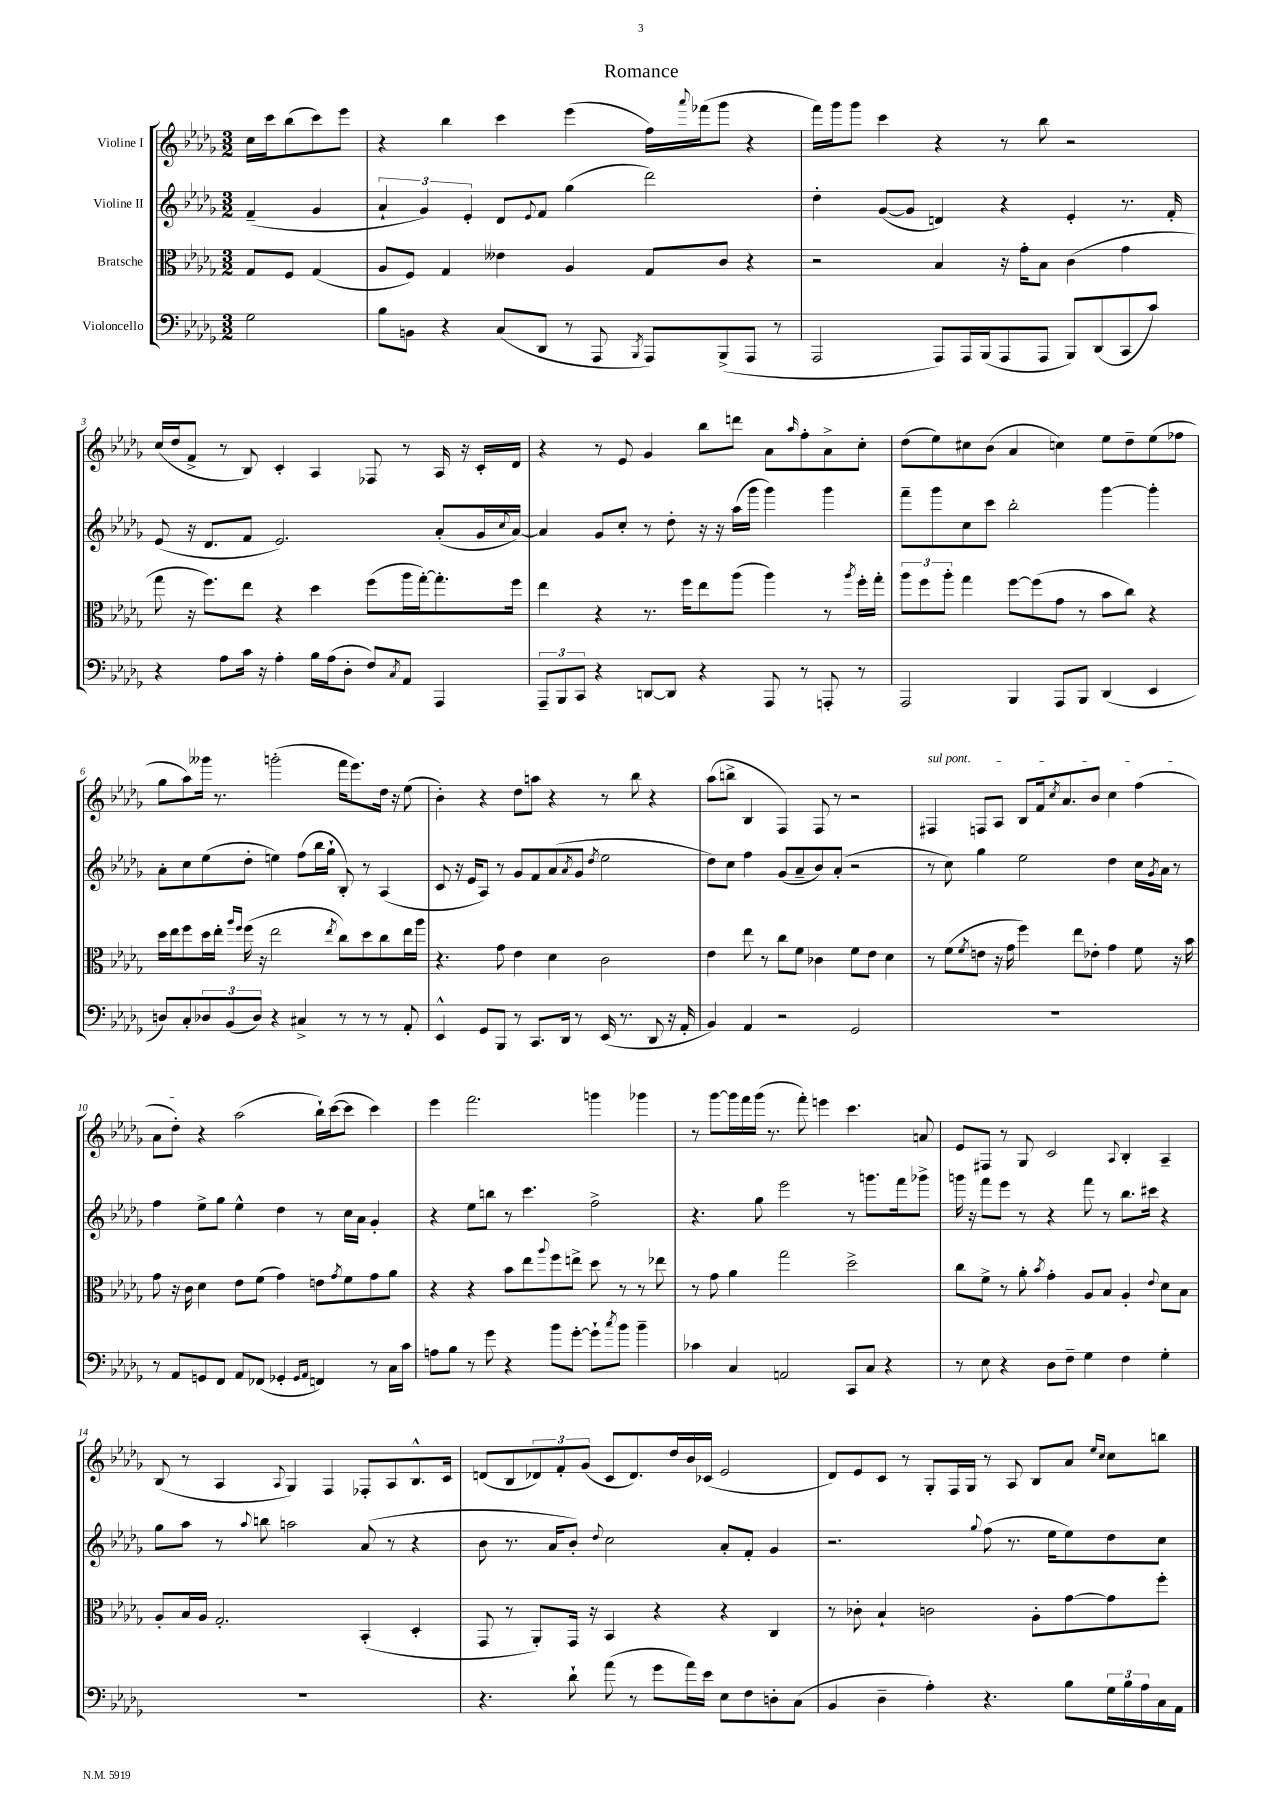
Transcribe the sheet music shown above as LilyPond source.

\header { title = "Romance" }
<<
\new StaffGroup <<
\new Staff = "s0" \with { instrumentName = "Violine I" } {
    \clef treble \key des \major \numericTimeSignature \time 3/2 \partial 2
    c''16 c'''16 bes''8( c'''8) ees'''8 |
    r4 bes''4 c'''4 ees'''4( f''16) \appoggiatura { aes'''8 } fes'''16( ges'''8 r4 |
    f'''16) ges'''16 ges'''8 c'''4 r4 r8 bes''8 r2 |
    c''16( des''16 f'8-> r8 bes8) c'4-. aes4 fes8 r8 aes16 r16 c'16-. des'16 |
    r4 r8 ees'8 ges'4 bes''8 d'''8 aes'8 \grace { aes''16 } f''8-. aes'8-> c''8-. |
    des''8( ees''8) cis''8 bes'8( aes'4 c''4) ees''8 des''8-- ees''8( fes''8 |
    ges''8 aes''8) geses'''16 r8. g'''2-.( f'''16 ees'''8.) des''16 r16 ees''8( |
    bes'4-.) r4 des''8 a''8 r4 r8 bes''8 r4 |
    aes''8( b''8-> bes4 f4) f8 r8 r2 |
    \once \override TextSpanner.bound-details.left.text = \markup { \italic "sul pont." } fis4\startTextSpan f8 aes8 bes8 f'16 \acciaccatura { c''8 } aes'8. bes'8 c''4 f''4( |
    aes'8 des''8-.\stopTextSpan) r4 aes''2( bes''16-!) c'''16~( c'''8 c'''4) |
    ees'''4 f'''2. g'''4 ges'''4 |
    r8 ges'''8~ ges'''16 f'''16 ges'''16( r8. f'''8-.) e'''4 c'''4. a'8 |
    ees'8 fis8 r8 ges8 c'2 \appoggiatura { aes8 } bes4-. aes4-- |
    bes8( r8 aes4 \appoggiatura { aes8 } ges4) f4 fes8-. aes8 bes8.-^ c'16 |
    d'8( bes8 \tuplet 3/2 { des'8) f'8-. ges'8( } c'8 des'8.) des''16 bes'16 ces'16( ees'2 |
    des'8) ees'8 c'8 r8 ges8-. f16 ges16 r8 aes8 bes8 aes'8 \grace { ees''16 c''16 } c''8 b''8 \bar "|." |
}
\new Staff = "s1" \with { instrumentName = "Violine II" } {
    \clef treble \key des \major \numericTimeSignature \time 3/2 \partial 2
    f'4--( ges'4 |
    \tuplet 3/2 { aes'4-! ges'4) ees'4-. } des'8 \appoggiatura { ees'8 } f'8 ges''4( des'''2) |
    des''4-. ges'8~( ges'8 d'4) r4 ees'4-. r8. f'16-. |
    ees'8( r16 des'8. f'8 ees'2.) aes'8-.( ges'16 \appoggiatura { c''8 } aes'16~) |
    aes'4 ges'8 c''8-. r8 des''8-. r16 r16 aes''16( ges'''16 ges'''4) ges'''4 |
    f'''8-- ges'''8 c''8 c'''8 bes''2-. ges'''4~ ges'''4-. |
    aes'8-. c''8 ees''8( des''8-. e''4) f''8( bes''16 ges''16-! bes8-.) r8 aes4( |
    c'8 r16 ees'16 aes8) r8 ges'8 f'8 aes'8( \acciaccatura { aes'8 } ges'8 \acciaccatura { des''8 } ees''2 |
    des''8) c''8 f''4 ges'8( aes'8-- bes'8) aes'8-.( r2 |
    r8 c''8) ges''4 ees''2 des''4 c''16 \acciaccatura { ges'8 } aes'16 r8 |
    f''4 ees''8-> ges''8 ees''4-^ des''4 r8 c''16 aes'16 ges'4-. |
    r4 ees''8 b''8 r8 c'''4. f''2-> |
    r4. ges''8 ees'''2 r8 g'''8. f'''16 ges'''8-> |
    g'''16 r16 f'''8 ees'''8 r8 r4 f'''8 r8 bes''8. cis'''16 r4 |
    ges''8 aes''8 r8 \appoggiatura { aes''8 } b''8 a''2 aes'8( r8 r4 |
    bes'8 r8. aes'16 bes'8-.) \appoggiatura { des''8 } c''2 aes'8-. f'8-. ges'4 |
    r2. \appoggiatura { ges''8 } f''8( r8. ees''16 ees''8) des''8 c''8 \bar "|." |
}
\new Staff = "s2" \with { instrumentName = "Bratsche" } {
    \clef alto \key des \major \numericTimeSignature \time 3/2 \partial 2
    ges8 f8 ges4( |
    aes8 f8) ges4 eeses'4 aes4 ges8 c'8 r4 |
    r2 bes4 r16 ges'16-. bes8 c'4( ges'4 |
    ges''8 r16 f''8.) ees''8 r4 des''4 f''8( aes''16 ges''16~-.) ges''8.-. f''16 |
    ees''4 r4 r8. f''16 ees''8 aes''8( aes''4) r8 \acciaccatura { aes''8 } f''16-. ges''16-. |
    \tuplet 3/2 { aes''8 f''8 aes''8-. } ges''4 f''8~ f''8( ges'8 r8 bes'8 c''8) r4 |
    des''16 ees''16 f''8 des''16 ees''16-. \grace { aes''16 f''16 } f''16( r16 ees''2 \acciaccatura { ees''8 } c''8) des''8 c''8 ees''16 aes''16 |
    r4. ges'8 ees'4 des'4 c'2 |
    ees'4 ees''8 r8 c''8 f'8 ces'4 f'8 ees'8 des'4 |
    r8 f'8( \acciaccatura { f'8 } e'8 r16 ges'16 f''4) ees''8 ees'8-. ges'4 f'8 r16 bes'16 |
    ges'8 r16 c'16 des'4 ees'8 f'8( ges'4) e'8 \acciaccatura { ges'8 } f'8 ges'8 aes'8 |
    r4 r4 bes'8 ees''8 \appoggiatura { aes''8 } f''8 e''8-> des''8 r8 r8 ees''8 |
    r8 ges'8 aes'4 ges''2 des''2-> |
    c''8 f'8-> r8 aes'8-. \acciaccatura { bes'8 } ges'4-. aes8 bes8 aes4-. \appoggiatura { ees'8 } des'8 bes8 |
    aes8-. bes16 aes16 ges2.-. bes,4-.( des4-. |
    ges,8 r8 aes,8-.) ges,16 r16 bes,4 r4 r4 c4 |
    r8 ces'8-. bes4-! c'2 aes8-. ges'8~ ges'8 f''8-. \bar "|." |
}
\new Staff = "s3" \with { instrumentName = "Violoncello" } {
    \clef bass \key des \major \numericTimeSignature \time 3/2 \partial 2
    ges2 |
    bes8 b,8 r4 c8( des,8 r8 aes,,8 \acciaccatura { bes,,8 } aes,,8) bes,,8->( aes,,8 r8 |
    aes,,2 aes,,8) aes,,16 bes,,16( aes,,8 aes,,8 bes,,8) des,8( c,8 c'8) |
    r4 aes8 c'16 r16 aes4-. bes16 aes16( des8-. f8) \acciaccatura { c8 } aes,8 aes,,4 |
    \tuplet 3/2 { aes,,8-- bes,,8 c,8 } r4 d,8~ d,8 r4 aes,,8 r8 a,,8-. r8 |
    aes,,2 bes,,4 aes,,8 bes,,8 des,4( ees,4 |
    d8) c8-. \tuplet 3/2 { des8 bes,8( des8) } r4 cis4-> r8 r8 r8 aes,8-. |
    ees,4-^ ges,8 bes,,8 r8 c,8. des,16 r8 ees,16( r8. des,8 r16 aes,16-. |
    bes,4) aes,4 r2 ges,2 |
    R1. |
    r8 aes,8 g,8 f,8 aes,8 fes,8( ges,4-. \grace { ges,16 aes,16 } f,4) r8 c16 c'16 |
    a8 bes8 r8 ges'8 r4 bes'8 ges'8~-. ges'8-! \acciaccatura { c''8 } bes'8 bes'4-- |
    ces'4 c4 a,2 c,8 c8 r4 |
    r8 ees8 r4 des8 f8-- ges4 f4 ges4-. |
    R1. |
    r4. des'8-! aes'8( r8 ges'8 aes'16) ees'16 ees8 f8 d8-. c8( |
    bes,4 des4-- aes4-.) r4. bes8 \tuplet 3/2 { ges16 bes16 aes16 } c16 aes,16 \bar "|." |
}
>>
>>
